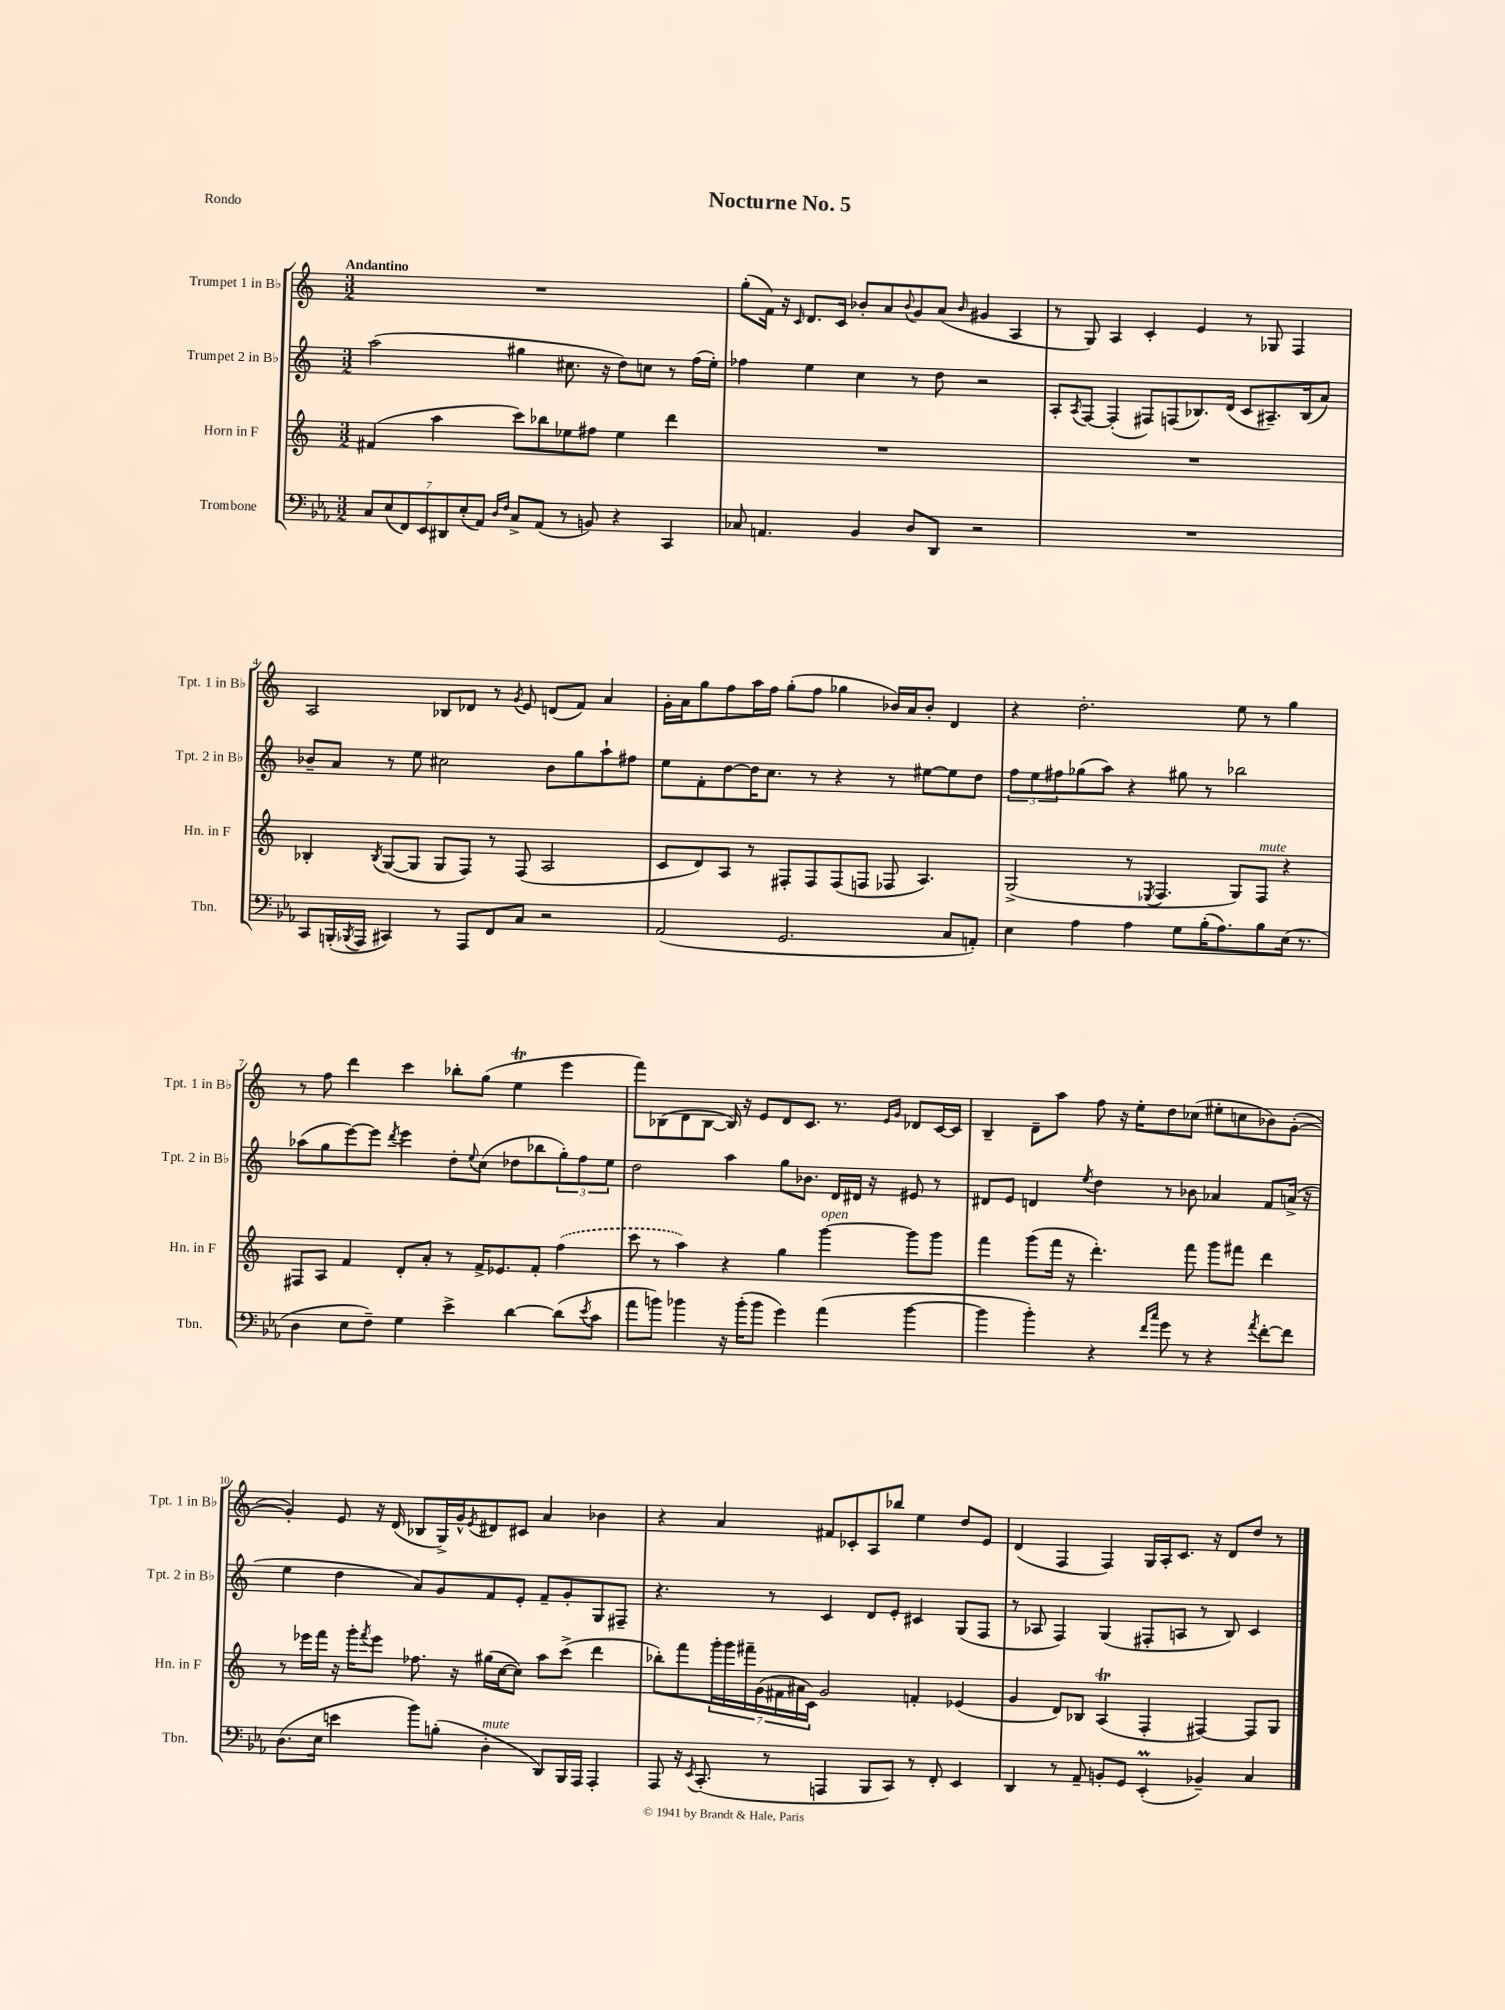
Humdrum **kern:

**kern	**kern	**kern	**kern
*staff4	*staff3	*staff2	*staff1
*clefF4	*clefG2	*clefG2	*clefG2
*k[b-e-a-]	*k[]	*k[]	*k[]
*M3/2	*M3/2	*M3/2	*M3/2
14C	(4f#	(2aa	1.r
(14E-	.	.	.
14FF)	.	.	.
14EE-	.	.	.
.	4aa	.	.
14DD#	.	.	.
(14E-'	.	.	.
14AA-)	.	.	.
16qqD	.	.	.
16qqF	.	.	.
8C^	8ccc)	4gg#	.
(8AA-	8bb-	.	.
8r	8ee-	8.cc#	.
8BB)	8ff#	.	.
.	.	16r	.
4r	4ee-	8dd)	.
.	.	8cc	.
4CC	4ddd	8r	.
.	.	(16ff	.
.	.	16ee')	.
=	=	=	=
8C-	1.r	4ff-	(8gg'
4.AA	.	.	16f)
.	.	.	16r
.	.	.	16qqc
.	.	4ee	8.d
.	.	.	16c
4BB-	.	4cc	8b-'
.	.	.	8a
.	.	.	8qqb-
8D	.	8r	8g
8DD	.	8dd	(8a
.	.	.	16qqb-
2r	.	2r	4g#
.	.	.	4A
=	=	=	=
1.r	1.r	8A'	8r
.	.	8qA	.
.	.	[8F	8G)
.	.	(4F']	4A
.	.	8F#)	4c'
.	.	(8F	.
.	.	8.B-)	4e
.	.	(16d	.
.	.	8c	8r
.	.	8.A#~)	8G-
.	.	.	4F
.	.	(16B-	.
.	.	8a)	.
=	=	=	=
8CC	4B-'	8b-~	2A
(16BBB'	.	8a	.
8qBBB-	.	.	.
16AAA-	.	.	.
.	8qB-	.	.
4CC#)	([8G	8r	.
.	8G]	8ee	.
8r	8G	2cc#	8B-
8AAA-	8F)	.	8d-
8FF	8r	.	8r
.	.	.	8qg
8C	(8F	.	8e
2r	2A	8b-	(8d
.	.	8gg	8f)
.	.	8aa`	4a
.	.	8ff#	.
=	=	=	=
(2AA-	8c	8ee	16g'
.	.	.	16a
.	8d)	8f'	8gg
.	8A	[8dd	8ff
.	8r	16dd]	16aa
.	.	8.cc	16ff
2.GG	8F#'	.	(8gg'
.	8F#	8r	8ff
.	(8F#	4r	4gg-
.	8F	.	.
.	8F-	8r	16b-)
.	.	.	16a
.	4.A)	[8ee#	8b-'
8C	.	8ee#]	4d
8AA')	.	8dd	.
=	=	=	=
4E-	(2G^	12ff	4r
.	.	12ee	.
.	.	12ff#	.
4A-	.	(8gg-	2.dd'
.	.	8aa)	.
4A-	8r	4r	.
.	8qE-	.	.
.	4.F	.	.
8G	.	8gg#	.
(16B-'	.	8r	.
8.A-)	.	.	.
.	8G)	2bb-	8ee
8B-	8F	.	8r
(16E-	4r	.	4gg
8.r	.	.	.
=	=	=	=
4D	8F#	(8aa-	8r
.	8A	8gg	8ff
8E-	4f	[8eee)	4ddd
8F~)	.	8eee]	.
.	.	8qddd	.
4G	8d'	4eee	4ccc
.	8a'	.	.
4e-^	8r	8dd'	8bb-'
.	.	8qqee	.
.	16f^	(8cc	(8gg
.	8.e-	.	.
[4d	.	8dd-	4ee
.	8f'	8bb-	.
(8d]	(4ff	12gg')	4eee
.	.	12ff	.
8qe-	.	.	.
8c	.	.	.
.	.	12ee	.
=	=	=	=
8a-	8ccc	2dd	8fff)
8b)	8r	.	(8B-
4b-	4aa)	.	8d
.	.	.	[8B-
16r	4r	4aa	16B-])
(16b-'	.	.	16r
8b-	.	.	8e
4g)	4gg	8gg	8d
.	.	8.b-	8.c
(4a-	[4ggg	.	.
.	.	16d	8.r
.	.	16d#	.
.	.	16r	.
.	.	.	16qqe
.	.	.	16qqg
[4b-	8ggg]	8e#	8d-
.	8ggg	8r	[16c
.	.	.	16c]
=	=	=	=
4b-]	4fff	8d#	4B~
.	.	8e	.
4b-')	(8ggg	4d	8d~
.	16fff	.	8aa
.	16r	.	.
.	.	8qee	.
4r	4.ddd')	4dd	8ff
.	.	.	16r
.	.	.	16ee'
16qqf	.	.	.
16qqcc	.	.	.
8g	.	8r	8dd
8r	8fff	8b-	(8cc-
4r	8ggg	4a-	8ee#'
.	8fff#	.	8cc
8qa-	.	.	.
[8f'	4ddd	8f	8b-)
8f]	.	(16a^	([8g'
.	.	16r	.
=	=	=	=
(8.D	8r	4ee	4g'])
.	16eee-	.	.
16E-	16fff	.	.
4e	16r	4dd	8e
.	16ggg'	.	.
.	8qfff	.	.
.	8eee-	.	16r
.	.	.	(16d
8b-)	8.ff-	8a)	8B-
(8B'	.	8g	16G^)
.	16r	.	16g^^
.	.	.	8qe
4D'	(16gg#	8f	8d#
.	[16cc	.	.
.	8cc])	8e'	8c#
8DD)	8aa	8f~	4a
16BBB-	(8ccc^	8g'	.
16AAA-	.	.	.
4AAA-'	4ddd	8G	4b-
.	.	8F#~	.
=	=	=	=
8AAA-	8bb-')	4.r	4r
16r	8fff	.	.
8qEE-	.	.	.
(8.CC'	.	.	.
.	28ggg'	.	4a
.	28ggg	.	.
.	28fff#~	.	.
.	(28g	.	.
8r	.	8r	.
.	28f#	.	.
.	28a#	.	.
.	28c)	.	.
4AAA	2g	4c	8f#
.	.	.	8c-'
8BBB-	.	8d	8A
8CC)	.	8e'	8bb-
8r	4f'	4c#	4ee
8FF'	.	.	.
4EE-	(4e-	(8G	8dd
.	.	8F	8e
=	=	=	=
4DD	4g	8r	(4d
.	.	8A-	.
8r	8d)	4F)	4F
8AA-~	8B-	.	.
8BB'	(4A	(4G	4F)
8GG	.	.	.
(4EE-'	4F'	8F#'	16G
.	.	.	16A'
.	.	8A	8.c
4BB-~)	[4F#)	8r	.
.	.	.	16r
.	.	8B)	8d
4C	8F#]	4c	8dd
.	8G	.	8r
==	==	==	==
*-	*-	*-	*-
